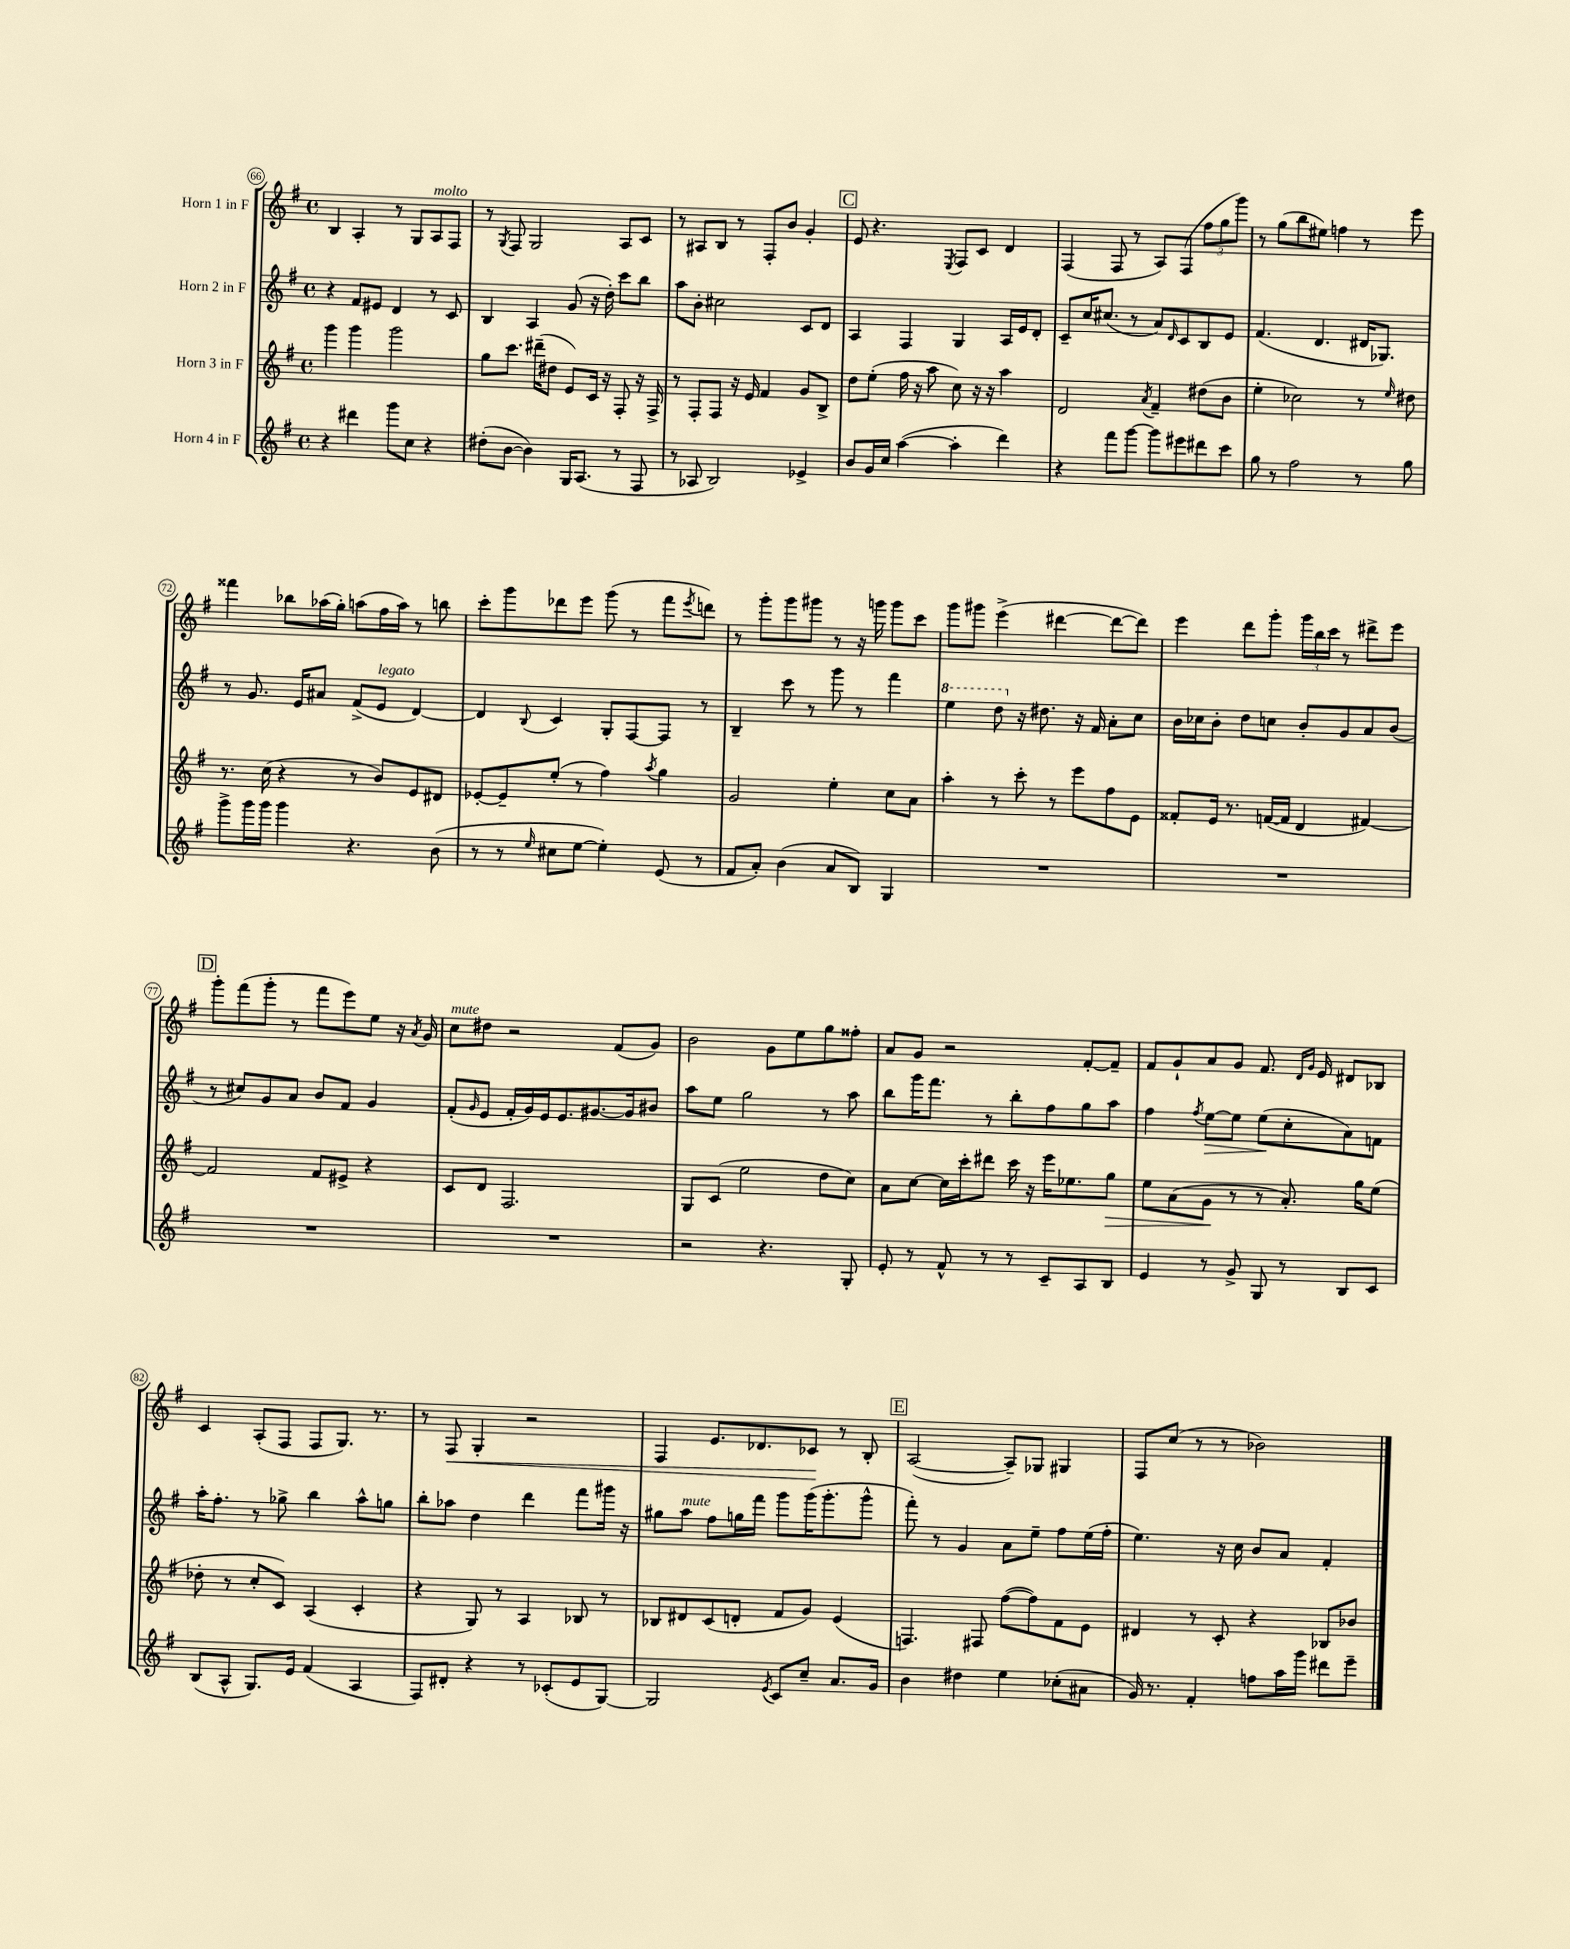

**kern	**kern	**dynam	**kern	**dynam	**kern	**dynam
*part4	*part3	*part3	*part2	*part2	*part1	*part1
*staff4	*staff3	*staff3	*staff2	*staff2	*staff1	*staff1
*I"Horn 4 in F	*I"Horn 3 in F	*	*I"Horn 2 in F	*	*I"Horn 1 in F	*
*clefG2	*clefG2	*	*clefG2	*	*clefG2	*
*k[f#]	*k[f#]	*	*k[f#]	*	*k[f#]	*
*M4/4	*M4/4	*	*M4/4	*	*M4/4	*
*met(c)	*met(c)	*	*met(c)	*	*met(c)	*
=66	=66	=66	=66	=66	=66	=66
4r	4ggg\	.	4r	.	4B/	.
4ddd#X\	4ggg\	.	8f#/L	.	4A'/	.
.	.	.	8e#X/J	.	.	.
8ggg\L	2ggg\	.	4d/	.	8r	.
8cc\J	.	.	.	.	8G/L	.
!	!	!	!	!	!LO:TX:a:i:t=molto	!
4r	.	.	8r	.	8A/	.
.	.	.	8c/	.	8F#/J	.
=67	=67	=67	=67	=67	=67	=67
(8dd#X'\L	8gg\L	.	4B/	.	8r	.
.	.	.	.	.	8qG/	.
[8b\J	8.ccc\J	.	.	.	8F#/	.
4b\])	.	.	4A/	.	2G/	.
.	(16ddd#X~\KL	.	.	.	.	.
.	8dd#X\J	.	.	.	.	.
16G/KL	8e/L)	.	(8g/	.	.	.
(8.A/J	.	.	.	.	.	.
.	16c/Jk	.	16r	.	.	.
.	16r	.	16dd'\)	.	.	.
8r	8F#'/	.	8ccc\L	.	8A/L	.
8F#/	16r	.	8bb\J	.	8c/J	.
.	16F#^/	.	.	.	.	.
=68	=68	=68	=68	=68	=68	=68
8r	8r	.	8aa\L	.	8r	.
8A-X/	8F#'/L	.	8b'\J	.	8A#X/L	.
2B/)	8F#/J	.	2cc#X\	.	8B/J	.
.	16r	.	.	.	8r	.
.	16e/	.	.	.	.	.
.	4f#/	.	.	.	8F#'/L	.
.	.	.	.	.	8b/J	.
4e-X^/	8g/L	.	8c/L	.	4g'/	.
.	8B^/J	.	8d/J	.	.	.
!!LO:REH:place=s1:t=C
=69	=69	=69	=69	=69	=69	=69
8b/L	8dd\L	.	4A/	.	8e/	.
16g/L	(8ee'\J	.	.	.	4.r	.
16cc/JJ	.	.	.	.	.	.
([4aa\	16ff#\	.	4F#/	.	.	.
.	16r	.	.	.	.	.
.	8aa\	.	.	.	.	.
.	.	.	.	.	8qE/	.
4aa'\]	8cc\)	.	4G/	.	8F#/L	.
.	16r	.	.	.	8c/J	.
.	16r	.	.	.	.	.
4ddd\)	4aa\	.	16A/LL	.	4d/	.
.	.	.	16e/J	.	.	.
.	.	.	8d'/J	.	.	.
=70	=70	=70	=70	=70	=70	=70
4r	2d/	.	8c~/L	.	(4F#/	.
.	.	.	16cc/K	.	.	.
.	.	.	(8.cc#X/J	.	.	.
8fff#\L	.	.	.	.	8F#/	.
[8ggg\J	.	.	8r	.	8r	.
.	8qa/	.	.	.	.	.
8ggg\L]	4f#~/	.	8a/L)	.	8A/L)	.
.	.	.	16qqd/	.	.	.
8eee#X\	.	.	8c/	.	(8F#/J	.
8ddd#X\	(8dd#X\L	.	8B/	.	12ff#\L	.
.	.	.	.	.	12gg\	.
8ccc\J	8b\J	.	8e/J	.	.	.
.	.	.	.	.	12ggg\J)	.
=71	=71	=71	=71	=71	=71	=71
8gg\	4ee'\	.	(4.f#/	.	8r	.
8r	.	.	.	.	(8gg\L	.
2ff#\	2cc-X\)	.	.	.	8bb\	.
.	.	.	4.d/	.	8ee#X\J)	.
.	.	.	.	.	4ffn\	.
8r	8r	.	16d#X/KL	.	8r	.
.	.	.	8.G-X/J)	.	.	.
.	16qqee/	.	.	.	.	.
8gg\	8dd#X\	.	.	.	8eee\	.
!!LO:LB:g=z
=72	=72	=72	=72	=72	=72	=72
8ggg^\L	8.r	.	8r	.	4fff##X\	.
16ggg\L	.	.	8.g/	.	.	.
16ggg\JJ	(16cc\	.	.	.	.	.
4ggg\	4r	.	.	.	8bb-X\L	.
.	.	.	16e/KL	.	.	.
.	.	.	8a#X/J	.	(16aa-X\L	.
.	.	.	.	.	16gg'\JJ)	.
4.r	8r	.	(8f#^/L	.	(8aan\L	.
!	!	!	!LO:TX:a:i:t=legato	!	!	!
.	8b/L)	.	8e/J	.	16ff#\L	.
.	.	.	.	.	16aa\JJ)	.
.	8e/	.	[4d/)	.	8r	.
(8b\	8d#X/J	.	.	.	8bbn\	.
=73	=73	=73	=73	=73	=73	=73
8r	[8e-X'/L	.	4d/]	.	8ccc'\L	.
8r	8e-~/]	.	.	.	8ggg\	.
16qqee/	.	.	8qqB/	.	.	.
8cc#X\L	(8ee'/J	.	4c/	.	8ddd-X\	.
[8ee\J	8r	.	.	.	8eee\J	.
4ee'\])	4ff#\)	.	8G'/L	.	(8ggg\	.
.	.	.	[8F#/	.	8r	.
.	8qaa/	.	.	.	.	.
(8e/	4gg\	.	8F#/J]	.	8fff#\L	.
.	.	.	.	.	8qeee/	.
8r	.	.	8r	.	8dddn\J)	.
=74	=74	=74	=74	=74	=74	=74
8f#/L	2g/	.	4B~/	.	8r	.
8a'/J)	.	.	.	.	8ggg'\L	.
(4b\	.	.	8ccc\	.	8ggg\	.
.	.	.	8r	.	8ggg#X\J	.
8a/L	4ee'\	.	8ggg\	.	8r	.
8B/J)	.	.	8r	.	16r	.
.	.	.	.	.	16gggn\	.
4G/	8cc\L	.	4fff#\	.	8ggg\L	.
.	8a\J	.	.	.	8ccc\J	.
=75	=75	=75	=75	=75	=75	=75
*	*	*	*8va	*	*	*
1r	4aa'\	.	4eee\	.	8ggg\L	.
.	.	.	.	.	8ggg#X\J	.
.	8r	.	8ddd\	.	(4eee^\	.
*	*	*	*X8va	*	*	*
.	8ccc'\	.	16r	.	.	.
.	.	.	8.dd#X\	.	.	.
.	8r	.	.	.	[4ddd#X\	.
.	8eee\L	.	16r	.	.	.
.	.	.	16f#/	.	.	.
.	8ff#\	.	8a'\L	.	8ddd#\L_	.
.	8e\J	.	8cc\J	.	8ddd#\J])	.
=76	=76	=76	=76	=76	=76	=76
1r	8f##X'/L	.	16b\LL	.	4eee\	.
.	.	.	16cc-X\J	.	.	.
.	16e/Jk	.	8b'\J	.	.	.
.	8.r	.	.	.	.	.
.	.	.	8dd\L	.	8ddd\L	.
.	([16fn/LL	.	8ccn\J	.	8ggg'\J	.
.	16f/JJ]	.	.	.	.	.
.	4d/	.	8b'/L	.	24ggg\LL	.
.	.	.	.	.	24bb\	.
.	.	.	.	.	24ccc\JJ	.
.	.	.	8g/	.	8r	.
.	[4f#X/)	.	8a/	.	8ddd#X^\L	.
.	.	.	(8b/J	.	8eee\J	.
!!LO:LB:g=z
!!LO:REH:place=s1:t=D
=77	=77	=77	=77	=77	=77	=77
1r	2f#/]	.	8r	.	8ggg'\L	.
.	.	.	8cc#X/L)	.	(8fff#\	.
.	.	.	8g/	.	8ggg'\J	.
.	.	.	8a/J	.	8r	.
.	8f#/L	.	8b/L	.	8fff#\L	.
.	8e#X^/J	.	8f#/J	.	8eee\)	.
.	4r	.	4g/	.	8ee\J	.
.	.	.	.	.	16r	.
.	.	.	.	.	8qa/	.
.	.	.	.	.	16g/	.
=78	=78	=78	=78	=78	=78	=78
!	!	!	!	!	!LO:TX:a:i:t=mute	!
1r	8c/L	.	(8f#'/L	.	8cc\L	.
.	.	.	16qqg/	.	.	.
.	8d/J	.	8e/J	.	8dd#X\J	.
.	2.F#/	.	16f#'/LL	.	2r	.
.	.	.	16g/)	.	.	.
.	.	.	16e/J	.	.	.
.	.	.	8.e/	.	.	.
.	.	.	[8.g#X/	.	.	.
.	.	.	.	.	(8f#/L	.
.	.	.	16g#/k]	.	.	.
.	.	.	8b#X/J	.	8g/J)	.
=79	=79	=79	=79	=79	=79	=79
2r	8G/L	.	8aa\L	.	2b\	.
.	(8c/J	.	8ee\J	.	.	.
.	2ee\	.	2gg\	.	.	.
4.r	.	.	.	.	8g\L	.
.	.	.	.	.	8ee\	.
.	8dd\L	.	8r	.	8gg\	.
8G'/	8cc\J)	.	8aa\	.	8ff##X'\J	.
=80	=80	=80	=80	=80	=80	=80
8e'/	8a\L	.	8bb\L	.	8a/L	.
8r	[8cc\J	.	16ggg\K	.	8g/J	.
.	.	.	8.fff#\J	.	.	.
8f#^^/	16cc\LL]	.	.	.	2r	.
.	16ccc'\J	.	.	.	.	.
8r	8ddd#X\J	.	8r	.	.	.
8r	16ccc\	.	8bb'\L	.	.	.
.	16r	.	.	.	.	.
8c~/L	16eee\KL	.	8ff#\	.	.	.
.	8.ee-X\	.	.	.	.	.
8A/	.	.	8gg\	.	[8f#'/L	.
!	!	!LO:HP:b	!	!	!	!
8B/J	8gg\J	>	8aa\J	.	8f#~/J]	.
=81	=81	=81	=81	=81	=81	=81
4e/	8ee\L	.	4ff#\	.	8f#/L	.
.	(8a\	.	.	.	8g`/	.
.	.	.	8qff#/	.	.	.
!	!	!	!	!LO:HP:b	!	!
8r	8g\J	.	[8ee\L	>	8a/	.
8g^/	8r	]	8ee\J]	.	8g/J	.
8G/	8r	.	(8ee\L	.	8.f#/	.
8r	8.a'/)	.	8cc'\	]	.	.
.	.	.	.	.	16qqd/LL	.
.	.	.	.	.	16qqg/JJ	.
.	.	.	.	.	16e/	.
8B/L	.	.	8a\)	.	8d#X/L	.
.	16gg\KL	.	.	.	.	.
8c/J	(8ee\J	.	8fn\J	.	8B-X/J	.
!!LO:LB:g=z
=82	=82	=82	=82	=82	=82	=82
(8B/L	8dd-X'\	.	16aa'\KL	.	4c/	.
.	.	.	8.ff#'\J	.	.	.
8A^^/J	8r	.	.	.	.	.
8.G/L)	8cc'/L	.	8r	.	(8A'/L	.
.	8c/J)	.	8gg-X^\	.	8F#/J	.
16e/Jk	.	.	.	.	.	.
(4f#/	(4A/	.	4bb\	.	8F#/L	.
.	.	.	.	.	8.G/J)	.
4A/	4c'/	.	8aa^^\L	.	.	.
.	.	.	.	.	8.r	.
.	.	.	8ggn\J	.	.	.
=83	=83	=83	=83	=83	=83	=83
8F#/L)	4r	.	8bb'\L	.	8r	.
!	!	!	!	!	!	!LO:HP:b
8d#X'/J	.	.	8aa-X\J	.	8F#/	<
4r	8G/)	.	4dd\	.	4G'/	.
.	8r	.	.	.	.	.
8r	4A/	.	4ddd\	.	2r	.
(8c-X'/L	.	.	.	.	.	.
8e/	8B-X/	.	8fff#\L	.	.	.
[8G/J)	8r	.	16ggg#X\Jk	.	.	.
.	.	.	16r	.	.	.
=84	=84	=84	=84	=84	=84	=84
2G/]	8B-X/L	.	8gg#X\L	.	4F#/	.
!	!	!	!LO:TX:a:i:t=mute	!	!	!
.	8d#X/	.	8aa\J	.	.	.
.	(8c/	.	8ff#\L	.	8.e/L	.
.	8dn'/J	.	16ggn\L	.	.	.
.	.	.	16fff#\JJ	.	8.d-X/	.
8qe/	.	.	.	.	.	.
8c/L	8f#/L	.	8ggg\L	.	.	.
8cc~/J	8g/J)	.	(16ggg\K	.	8c-X/J	.
.	.	.	8.ggg'\	.	.	.
8.a/L	(4e/	.	.	.	8r	[
.	.	.	8ggg^^\J	.	8B'/	.
16g/Jk	.	.	.	.	.	.
!!LO:REH:place=s1:t=E
=85	=85	=85	=85	=85	=85	=85
4b\	4.Fn/)	.	8fff#'\)	.	([2A/	.
.	.	.	8r	.	.	.
4dd#X\	.	.	4g/	.	.	.
.	8F#X/	.	.	.	.	.
4ee\	([8ff#\L	.	8a\L	.	8A~/L])	.
.	8ff#\])	.	8ee~\J	.	8G-X/J	.
(8cc-X'\L	8f#\	.	8ff#\L	.	4G#X/	.
8a#X\J	8e\J	.	(16ee\L	.	.	.
.	.	.	16ff#'\JJ	.	.	.
=86	=86	=86	=86	=86	=86	=86
16g/)	4d#X/	.	4.ee\)	.	8F#/L	.
8.r	.	.	.	.	.	.
.	.	.	.	.	(8cc/J	.
4f#'/	8r	.	.	.	8r	.
.	8c'/	.	16r	.	8r	.
.	.	.	16cc\	.	.	.
8ffn\L	4r	.	8b/L	.	2b-X\)	.
16aa\L	.	.	8a/J	.	.	.
16ggg\JJ	.	.	.	.	.	.
8ddd#X\L	8B-X/L	.	4f#'/	.	.	.
8eee~\J	8b-X/J	.	.	.	.	.
==	==	==	==	==	==	==
*-	*-	*-	*-	*-	*-	*-
